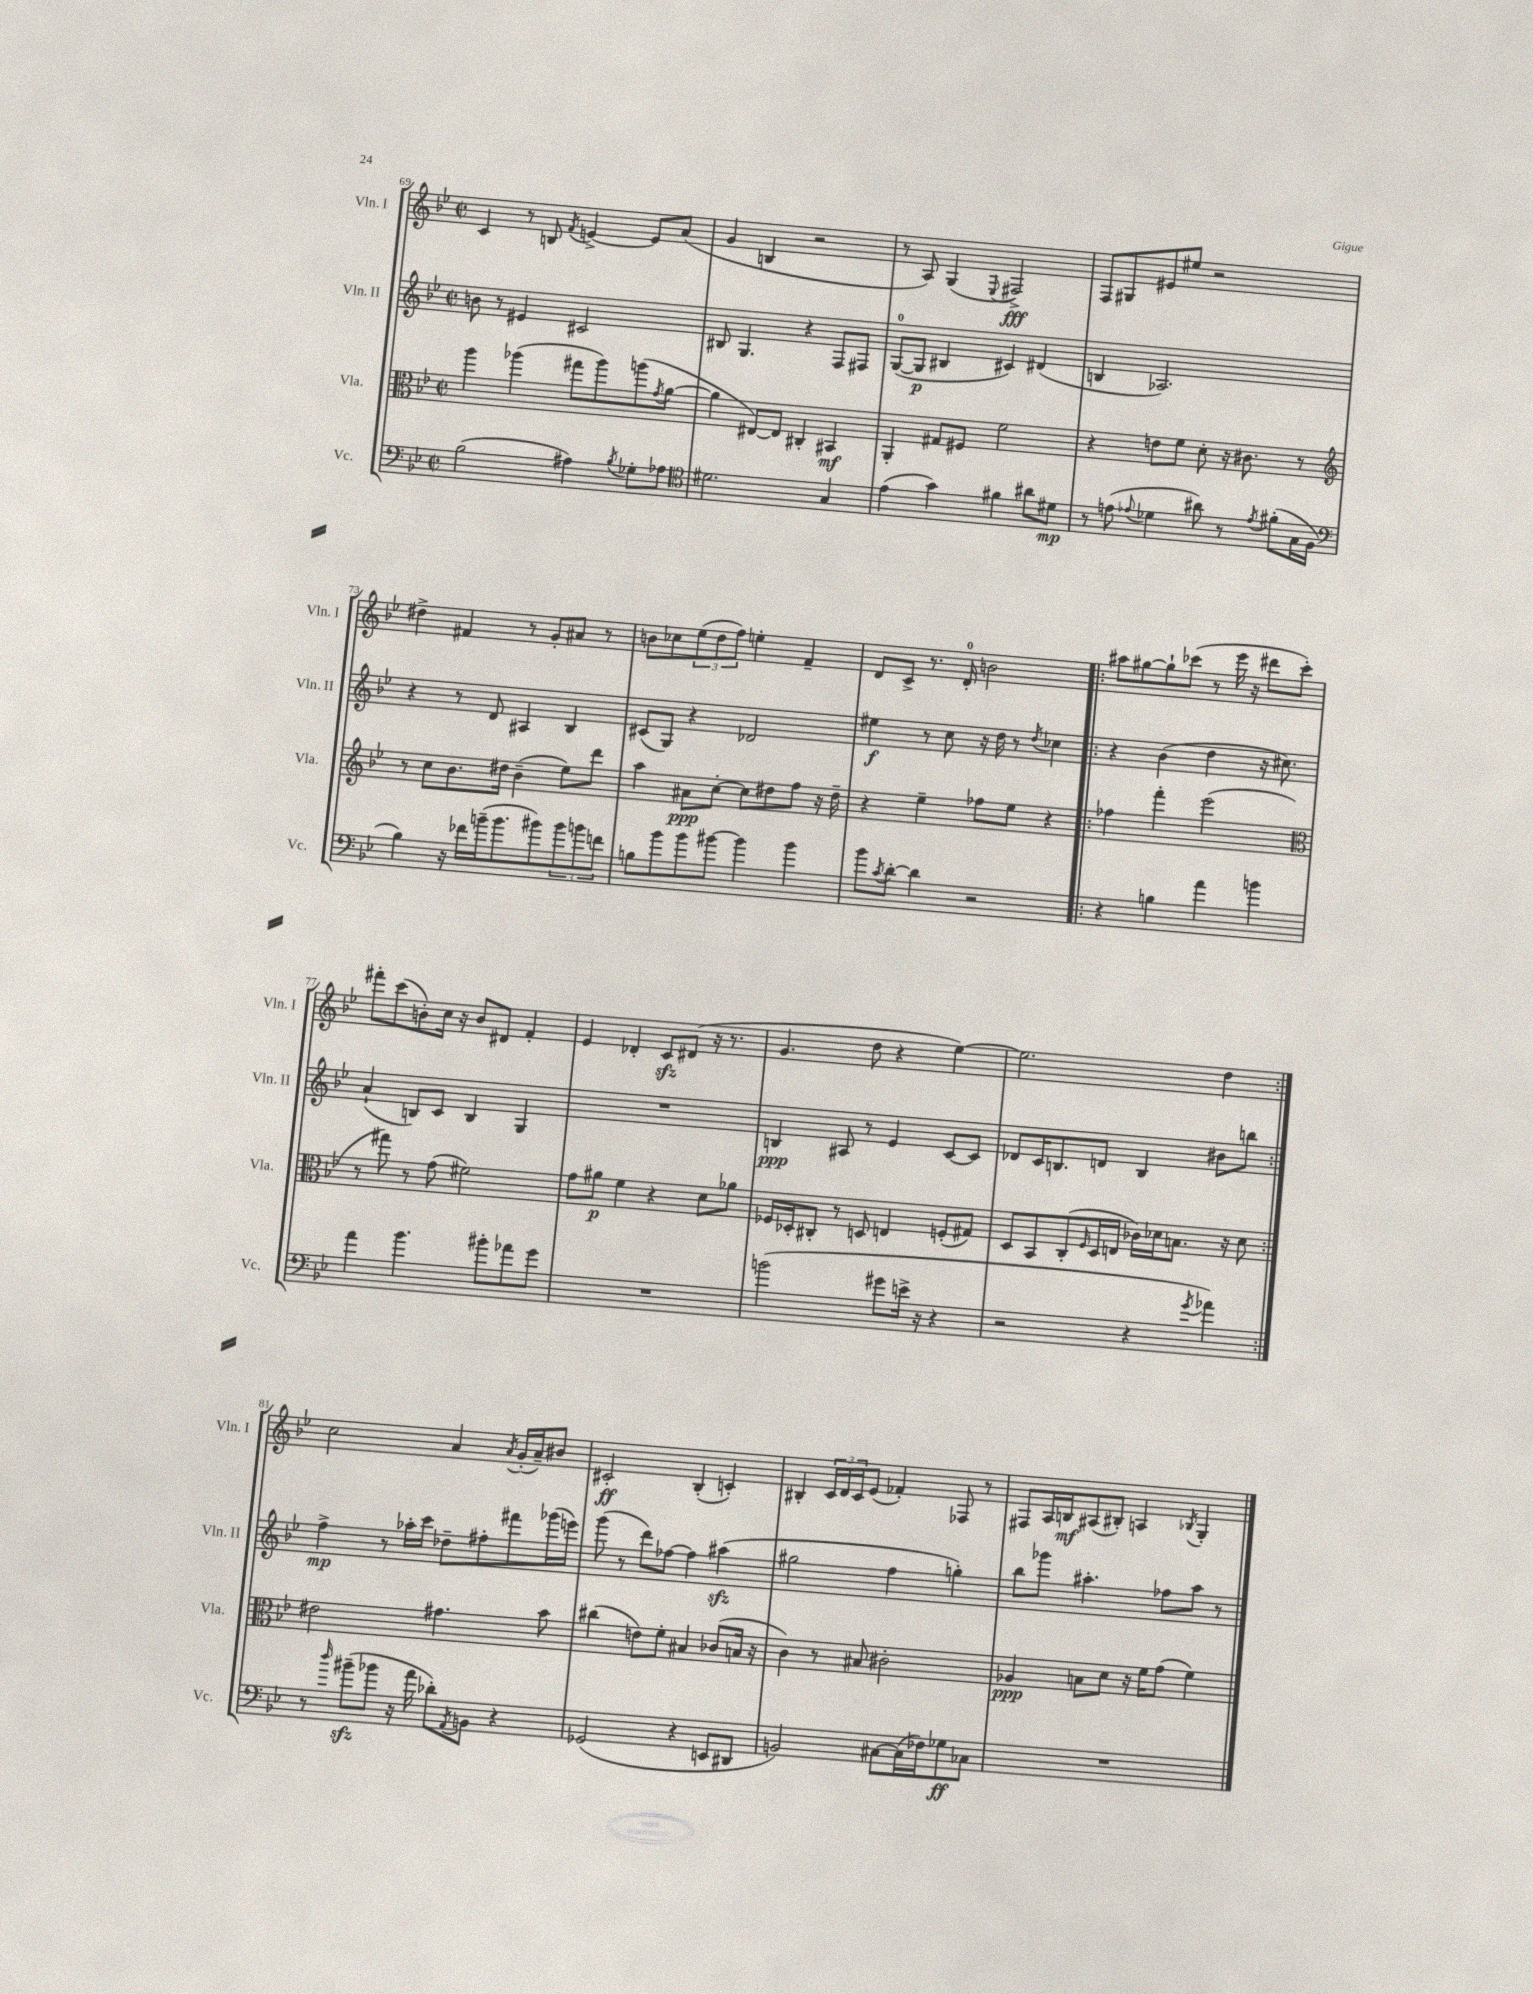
<<
\new StaffGroup <<
\new Staff = "s0" \with { instrumentName = "Vln. I" shortInstrumentName = "Vln. I" } {
    \clef treble \key bes \major \defaultTimeSignature \time 2/2
    c'4 r8 b8 \acciaccatura { f'8 } e'4~-> e'8 a'8( |
    g'4 b4 r2 |
    r8 a8) g4( \appoggiatura { ees8 } fis2->\fff) |
    f8 gis8 eis'8 eis''8 r2 |
    dis''4-> fis'4 r8 g'8-. ais'8 r8 |
    b'8 ces''8 \tuplet 3/2 { ees''8( d''8 f''8) } e''4-. f'4-- |
    d'8 c'8-> r8. d'16-0-. b'2 |
    \repeat volta 2 { ais''8 gis''8~ gis''8-! ces'''8( r8 ees'''16 r16 dis'''8 ces'''8-.) |
    fis'''8-. c'''8( b'8-.) c''16 r16 b'8 dis'8 f'4-. |
    ees'4 des'4-. c'8\sfz dis'8( r16 r8. |
    g'4. d''8 r4 ees''4~) |
    ees''2. d''4 | }
    c''2 a'4 \acciaccatura { a'8 } g'16-.( a'16--) bis'8 |
    cis'2-.\ff bes4-.( c'4-.) |
    bis4-. \tuplet 3/2 { c'16 d'16 c'16 } ees'8( fes'4-.) fes8 r8 |
    fis8 a16 b16\mf ais8( bis8-.) a4 \acciaccatura { bes8 } g4-. \bar "|." |
}
\new Staff = "s1" \with { instrumentName = "Vln. II" shortInstrumentName = "Vln. II" } {
    \clef treble \key bes \major \defaultTimeSignature \time 2/2
    b'8 r8 eis'4 cis'2 |
    bis8 g4. r4 f8 fis8 |
    g8-0~( g8\p bis4 cis'4) dis'4( |
    b4 aes2.) |
    r4 r8 d'8 ais4 bes4 |
    cis'8( g8) r4 des'2 |
    eis''4\f r8 c''8 r16 d''16 r8 \acciaccatura { d''8 } ces''4 |
    \repeat volta 2 { r4 bes'4( d''4 r16 cis''8.) |
    a'4-!( b8) c'8 b4 g4 |
    R1 |
    b4\ppp ais8 r8 ees'4 c'8~ c'8 |
    des'8 c'16 b8. d'8 b4 bis'8 b''8 | }
    f''4->\mp r8 aes''16-. c'''16 des''8-- fis''8-. fis'''8 ges'''16( e'''16) |
    g'''8( r8 d'''8) fes''8~ fes''4 ais''4\sfz( |
    gis''2 f''4 g''4-.) |
    bes''8 ges'''8 ais''4.-. fes''8 ais''8 r8 \bar "|." |
}
\new Staff = "s2" \with { instrumentName = "Vla." shortInstrumentName = "Vla." } {
    \clef alto \key bes \major \defaultTimeSignature \time 2/2
    a''4 aes''4( gis''8 aes''8) a''8( \acciaccatura { g'8 } a'8~ |
    a'4 eis8~) eis8 cis4-. bis,4\mf |
    a,4-. gis8 fis8 f'2 |
    r4 e'8 f'8 d'8-. r16 cis'8. r8 |
    \clef treble r8 c''8 bes'8. dis''16 bes'4--( ees''8) d'''8 |
    a''4 ais'8\ppp c''8~-. c''8 dis''8 f''8 r16 dis''16-- |
    r4 ees''4-- fes''8 ees''8 r4 |
    \repeat volta 2 { fes''4 f'''4-. ees'''2( |
    \clef alto r8 gis''8) r8 g'8( fis'2) |
    g'8 ais'8\p f'4 r4 d'8 aes'8 |
    fes16 des16-. cis8-. r8 d8 e4 f8-.( gis8) |
    d8 bes,8 c8-.( \grace { f16 } d16 e16 ces'16) des'16 b8. r16 des'8 | }
    eis'2 gis'4. bes'8 |
    cis''4( e'8) f'8-. bis4 ces'8( b16 r16 |
    c'4) r8 bis8 cis'2-. |
    aes4\ppp b8 d'8 r16 f'16 g'8( f'4) \bar "|." |
}
\new Staff = "s3" \with { instrumentName = "Vc." shortInstrumentName = "Vc." } {
    \clef bass \key bes \major \defaultTimeSignature \time 2/2
    bes2( ais4) \acciaccatura { bes8 } ges8-. aes8 |
    \clef tenor dis'2. g4 |
    ees'4( g'4) fis'4 ais'8 dis'8\mp |
    r8 e'8( \appoggiatura { ees'8 } des'4 ais'8) r8 \acciaccatura { ees'8 } fis'8-.( g16 f16 |
    \clef bass bes4) r16 fes'16 b'16--( b'8. bis'8) \tuplet 3/2 { bis'8 b'8 f'8 } |
    b8 bes'8 bes'8 bis'8~ bis'4 bis'4 |
    bes'8 \acciaccatura { c'8 } d'8~-. d'4 r2 |
    \repeat volta 2 { r4 b4 a'4 b'4 |
    a'4 bes'4. bis'8-. aes'8 g'8 |
    R1 |
    b'2( gis'8 e'16-> r16 r4 |
    r2 r4 \acciaccatura { g'8 } aes'4) | }
    r8 \grace { d''16 } bis'8--\sfz( bes'8 r16 a'16 des'8-.) \acciaccatura { a,8 } b,8 r4 |
    ges,2( r4 e,8 dis,8 |
    b,2) cis8~ cis16( fes16) ges8\ff ces8 |
    R1 \bar "|." |
}
>>
>>
\layout { \context { \Score currentBarNumber = #69 } }
